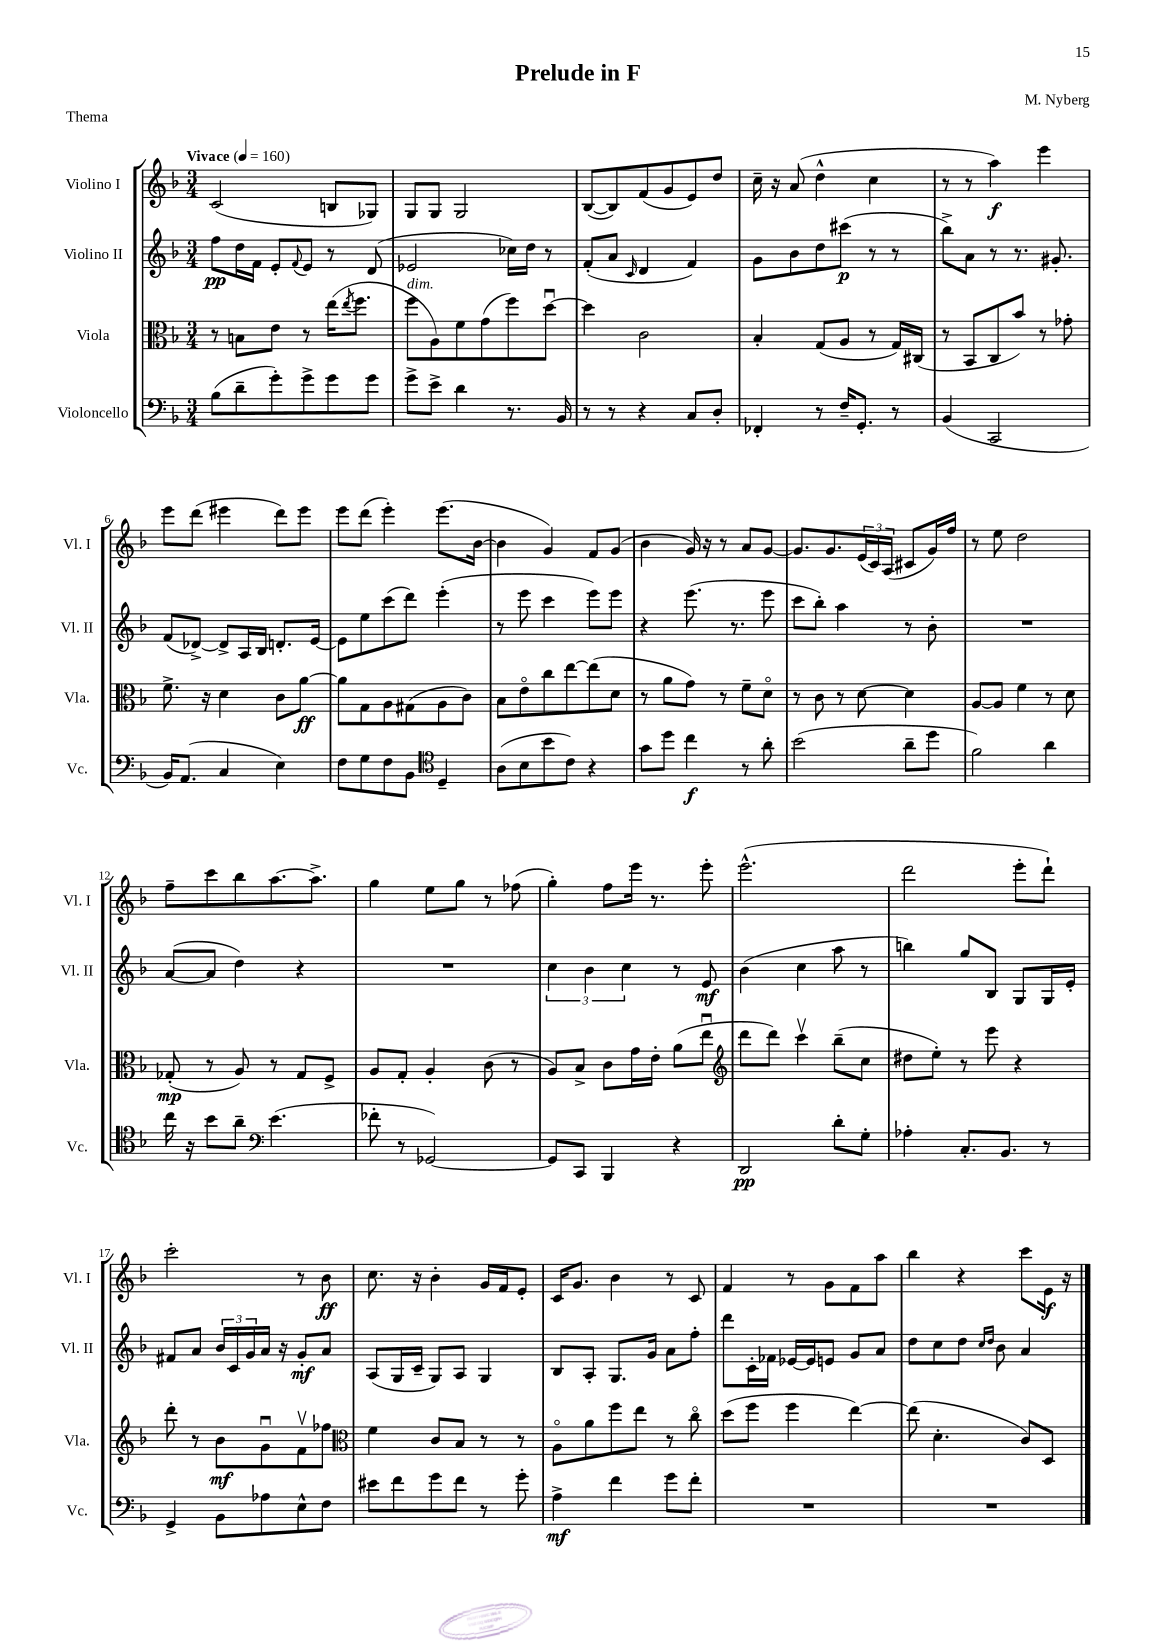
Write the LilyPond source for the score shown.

\header { title = "Prelude in F" composer = "M. Nyberg" piece = "Thema" }
<<
\new StaffGroup <<
\new Staff = "s0" \with { instrumentName = "Violino I" shortInstrumentName = "Vl. I" } {
    \clef treble \key f \major \numericTimeSignature \time 3/4 \tempo "Vivace" 4 = 160
    c'2( b8 ges8) |
    g8 g8 g2 |
    bes8~( bes8) f'8( g'8 e'8) d''8 |
    c''16-- r16 a'8( d''4-^ c''4 |
    r8 r8 a''4\f) e'''4 |
    e'''8 d'''8( eis'''4 d'''8) eis'''8 |
    e'''8 d'''8( e'''4-.) e'''8.( bes'16~ |
    bes'4 g'4) f'8 g'8( |
    bes'4 g'16) r16 r8 a'8 g'8~ |
    g'8. g'8. \tuplet 3/2 { e'16( c'16) a16( } cis'8 g'16) f''16 |
    r8 e''8 d''2 |
    f''8-- c'''8 bes''8 a''8.~ a''8.-> |
    g''4 e''8 g''8 r8 fes''8( |
    g''4-.) f''8 e'''16 r8. e'''8-. |
    e'''2.-^( |
    d'''2 e'''8-. d'''8-!) |
    c'''2-. r8 bes'8\ff |
    c''8. r16 bes'4-. g'16 f'16 e'8-. |
    c'16 g'8. bes'4 r8 c'8 |
    f'4 r8 g'8 f'8 a''8 |
    bes''4 r4 c'''8 e'16\f r16 \bar "|." |
}
\new Staff = "s1" \with { instrumentName = "Violino II" shortInstrumentName = "Vl. II" } {
    \clef treble \key f \major \numericTimeSignature \time 3/4
    f''8\pp d''16 f'16 e'8-. \appoggiatura { f'8 } e'8 r8 d'8( |
    ees'2 ces''16) d''16 r8 |
    f'8-.( a'8 \grace { c'16 } d'4 f'4) |
    g'8 bes'8 d''8 cis'''8\p( r8 r8 |
    bes''8->) a'8 r8 r8. gis'8.-. |
    f'8( des'8~->) des'8-> a16 bes16 d'8.-. e'16~ |
    e'8 e''8 c'''8( d'''8) e'''4-.( |
    r8 e'''8 c'''4 e'''8) e'''8 |
    r4 e'''8.( r8. e'''8 |
    c'''8 bes''8-.) a''4 r8 bes'8-. |
    R2. |
    a'8~( a'8 d''4) r4 |
    R2. |
    \tuplet 3/2 { c''4 bes'4 c''4 } r8 e'8\mf |
    bes'4( c''4 a''8 r8 |
    b''4) g''8 bes8 g8 g16 e'16-. |
    fis'8 a'8 \tuplet 3/2 { bes'16 c'16 g'16 } a'16 r16 g'8-.\mf a'8 |
    a8( g16 c'16-- g8) a8 g4 |
    bes8 a8-. g8. g'16 a'8 f''8-. |
    d'''8 c'16-. fes'16 ees'16~ ees'16 e'8 g'8 a'8 |
    d''8 c''8 d''8 \grace { c''16 d''16 } bes'8 a'4 \bar "|." |
}
\new Staff = "s2" \with { instrumentName = "Viola" shortInstrumentName = "Vla." } {
    \clef alto \key f \major \numericTimeSignature \time 3/4
    r8 b8 e'8 r8 e''16( \acciaccatura { e''8 } f''8. |
    f''8^\markup { \italic "dim." } a8) f'8 g'8( f''8) d''8~\downbow |
    d''4 c'2 |
    bes4-. g8( a8 r8 g16) cis16( |
    r8 bes,8 c8 bes'8) r8 ges'8-. |
    f'8.-> r16 d'4 c'8 a'8~\ff |
    a'8 g8 a8 gis8( a8 c'8) |
    bes8 e'8\flageolet c''8 e''8~ e''8( d'8 |
    r8 a'8 g'8) r8 f'8-- d'8\flageolet |
    r8 c'8 r8 d'8~ d'4 |
    a8~ a8 f'4 r8 d'8 |
    ges8-.\mp( r8 a8) r8 ges8 f8-> |
    a8 g8-. a4-. c'8( r8 |
    a8) bes8-> c'8 g'16 e'16-. a'8( e''8\downbow |
    \clef treble d'''8 d'''8) c'''4\upbow bes''8--( c''8 |
    dis''8 e''8-.) r8 e'''8 r4 |
    d'''8-. r8 bes'8\mf g'8\downbow f'8\upbow fes''8 |
    \clef alto f'4 c'8 bes8 r8 r8 |
    a8\flageolet a'8 f''8 e''8 r8 c''8\flageolet |
    d''8( f''8 f''4 e''4~) |
    e''8( d'4.-. c'8) d8 \bar "|." |
}
\new Staff = "s3" \with { instrumentName = "Violoncello" shortInstrumentName = "Vc." } {
    \clef bass \key f \major \numericTimeSignature \time 3/4
    bes8( d'8-- g'8-.) g'8-> g'8 g'8 |
    g'8-> e'8-> d'4 r8. bes,16 |
    r8 r8 r4 c8 d8-. |
    fes,4-. r8 f16-- g,8.-. r8 |
    bes,4( c,2 |
    bes,16) a,8.( c4 e4) |
    f8 g8 f8 bes,8 \clef tenor d4-- |
    a8( bes8 bes'8 c'8) r4 |
    g'8 d''8 c''4\f r8 a'8-. |
    bes'2( a'8-- d''8 |
    f'2) a'4 |
    c''16 r16 bes'8 a'8-- \clef bass e'4.( |
    fes'8-. r8 ges,2~) |
    ges,8 c,8 bes,,4 r4 |
    d,2\pp d'8-. g8-. |
    aes4-. c8.-. bes,8. r8 |
    g,4-> bes,8 aes8 e8-^ f8 |
    eis'8 f'8 g'8 f'8 r8 g'8-. |
    a4->\mf f'4 g'8 f'8-. |
    R2. |
    R2. \bar "|." |
}
>>
>>
